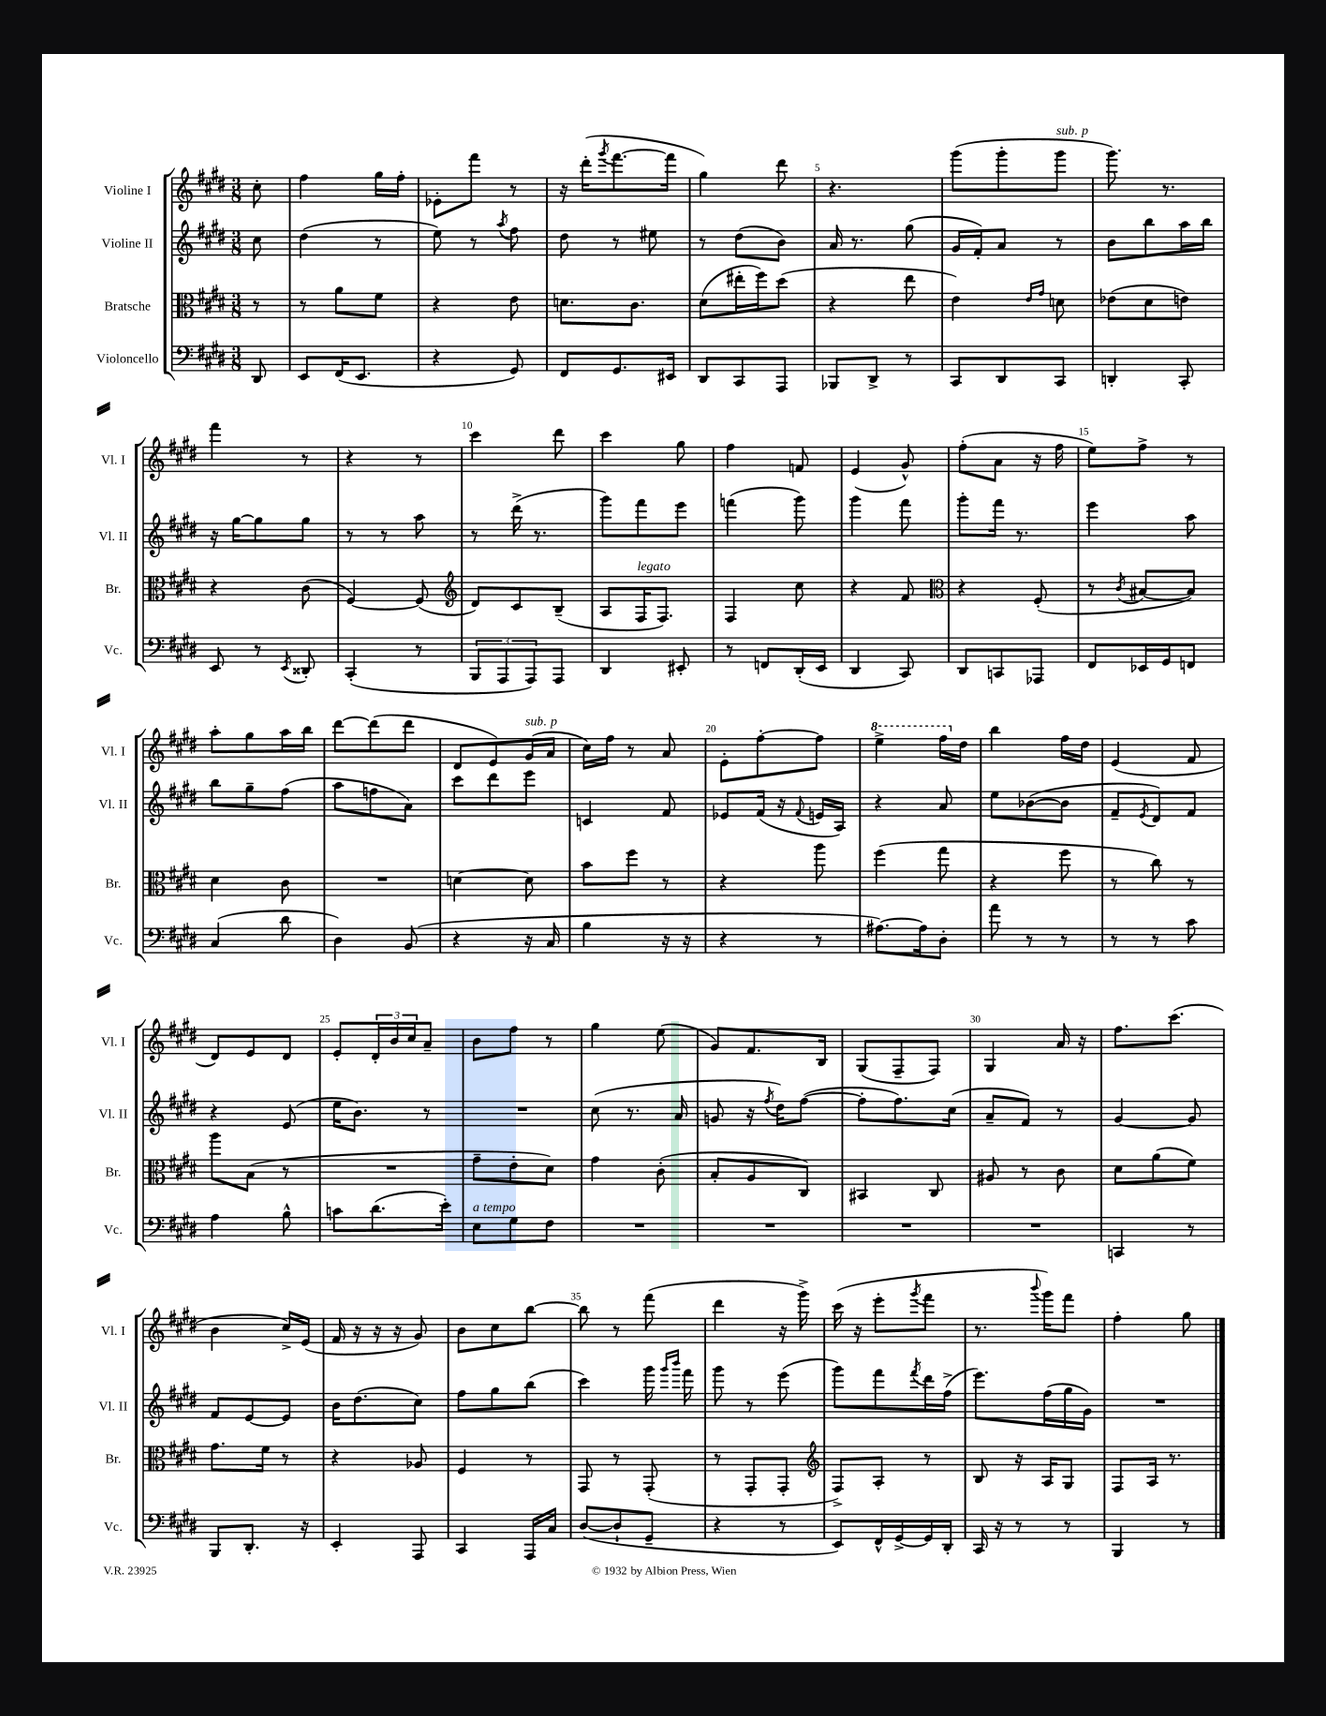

**kern	**kern	**kern	**kern
*part4	*part3	*part2	*part1
*staff4	*staff3	*staff2	*staff1
*I"Violoncello	*I"Bratsche	*I"Violine II	*I"Violine I
*I'Vc.	*I'Br.	*I'Vl. II	*I'Vl. I
*clefF4	*clefC3	*clefG2	*clefG2
*k[f#c#g#d#]	*k[f#c#g#d#]	*k[f#c#g#d#]	*k[f#c#g#d#]
*M3/8	*M3/8	*M3/8	*M3/8
=	=	=	=
8DD#/	8r	8cc#\	8cc#'\
=1	=1	=1	=1
8EE/L	8r	(4dd#\	4ff#\
(16FF#/K	8a\L	.	.
8.EE/J	.	.	.
.	8f#\J	8r	16gg#\LL
.	.	.	16ff#'\JJ
=2	=2	=2	=2
4r	4r	8ee\)	8e-X'\L
.	.	8r	8fff#\J
.	.	8qaa/	.
8GG#/)	8e\	8ff#\	8r
=3	=3	=3	=3
8FF#/L	8.dn\L	8dd#\	16r
.	.	.	(16ddd#'\KL
.	.	.	8qggg#/
8.GG#/	.	8r	[8.fff#\
.	8.c#\J	.	.
.	.	8ee#X\	.
16EE#X/Jk	.	.	16fff#\Jk]
=4	=4	=4	=4
8DD#/L	(8d#\L	8r	4gg#\)
8CC#/	16ee#X'\L	(8dd#\L	.
.	16ff#\J)	.	.
8AAA/J	(8dd#\J	8b\J)	8ddd#\
=5	=5	=5	=5
8BBB-X/L	4r	16a/	4.r
.	.	8.r	.
8DD#^/J	.	.	.
8r	8ee\	(8gg#\	.
=6	=6	=6	=6
8CC#/L	4e\)	16g#/LL	(8ggg#\L
.	.	16f#'/J)	.
8DD#/	.	8a/J	8ggg#'\
.	16qqe/LL	.	.
.	16qqg#/JJ	.	.
!	!	!	!LO:TX:a:i:t=sub. p
8CC#/J	8dn\	8r	8ggg#\J
=7	=7	=7	=7
4DDn'/	(8e-X\L	8b\L	8.ggg#\)
.	8d#\	8bb\	.
.	.	.	8.r
8CC#'/	8en\J)	16aa\L	.
.	.	16bb\JJ	.
!!LO:LB:g=z
=8	=8	=8	=8
8EE/	4r	16r	4fff#\
.	.	[16gg#\KL	.
8r	.	8gg#\]	.
8qEE/	.	.	.
8DD##X'/	(8c#\	8gg#\J	8r
=9	=9	=9	=9
(4CC#'/	[4F#/)	8r	4r
.	.	8r	.
8r	(8F#/]	8aa\	8r
=10	=10	=10	=10
*	*clefG2	*	*
12BBB/L	8d#/L)	8r	4ccc#\
12AAA/	.	.	.
.	8c#/	(16ddd#^\	.
12AAA/)	.	.	.
.	.	8.r	.
8AAA/J	(8B~/J	.	8ddd#\
=11	=11	=11	=11
4DD#/	8A/L	8ggg#\L)	4ccc#\
!	!LO:TX:a:i:t=legato	!	!
.	16F#/K	8fff#\	.
.	8.F#/J)	.	.
8EE#X'/	.	8eee\J	8gg#\
=12	=12	=12	=12
8r	4F#/	(4fffn\	4ff#\
8FFn/L	.	.	.
(16DD#'/L	8cc#\	8ggg#\)	8fn/
16EE/JJ	.	.	.
=13	=13	=13	=13
4DD#/	4r	4ggg#\	(4e/
8CC#/)	8f#/	8fff#\	8g#^^/)
=14	=14	=14	=14
*	*clefC3	*	*
8DD#/L	4r	8ggg#'\L	(8ff#'\L
8CCn/	.	16fff#\Jk	8a\J
.	.	8.r	.
8AAA-X/J	(8F#'/	.	16r
.	.	.	16ff#\
=15	=15	=15	=15
8FF#/L	8r	4eee\	8ee\L)
.	8qc#/	.	.
16EE-X/L	[8B#X/L	.	8ff#^\J
16GG#/J	.	.	.
8FFn/J	8B#/J])	8aa\	8r
!!LO:LB:g=z
=16	=16	=16	=16
(4C#/	4d#\	8bb\L	8aa'\L
.	.	8gg#~\	8gg#\
8d#\	8c#\	(8ff#\J	16aa\L
.	.	.	16bb\JJ
=17	=17	=17	=17
4D#\)	4.r	8aa\L	[8ddd#\L
.	.	8ffn\	(8ddd#\]
(8BB/	.	8a\J)	8ddd#\J
=18	=18	=18	=18
4r	[4dn\	8ccc#\L	8d#/L
.	.	8ddd#\	8e/)
!	!	!	!LO:TX:a:i:t=sub. p
16r	8d\]	8eee\J	(16g#/L
16C#/	.	.	16a/JJ
=19	=19	=19	=19
4B\	8b\L	4cn/	16cc#\LL)
.	.	.	16ff#\JJ
.	8ff#\J	.	8r
16r	8r	8f#/	8a/
16r	.	.	.
=20	=20	=20	=20
4r	4r	8e-X/L	8e'\L
.	.	(16f#/Jk	[8ff#'\
.	.	16r	.
.	.	8qqf#/	.
8r	8aa\	16en/LL	8ff#\J]
.	.	16A/JJ)	.
=21	=21	=21	=21
*	*	*	*8va
[8.A#X\L)	(4ff#\	4r	4eee^\
16A#\k]	.	.	.
8D#'\J	8gg#\	8a/	16fff#\LL
*	*	*	*X8va
.	.	.	16dd#\JJ
=22	=22	=22	=22
8a\	4r	8ee\L	4bb\
8r	.	([8b-X\	.
8r	8ff#\	8b-\J]	16ff#\LL
.	.	.	16dd#\JJ
=23	=23	=23	=23
8r	8r	8f#~/L	(4e/
.	.	8qe/	.
8r	8cc#\)	8d#/)	.
8c#\	8r	8f#/J	8f#/
!!LO:LB:g=z
=24	=24	=24	=24
4A\	8aa\L	4r	8d#/L)
.	(8B\J	.	8e/
8B^^\	8r	(8e/	8d#/J
=25	=25	=25	=25
8cn\L	4.r	16ee\KL	8e'/L
.	.	8.b\J)	.
(8.d#\	.	.	24d#'/L
.	.	.	24b/
.	.	.	24cc#/J
.	.	8r	8a~/J
16e'\Jk)	.	.	.
=26	=26	=26	=26
!LO:TX:a:i:t=a tempo	!	!	!
8E\L	8g#~\L	4.r	8b\L
8G#\	8e'\	.	8ff#\J
8F#\J	8d#\J)	.	8r
=27	=27	=27	=27
4.r	4g#\	(8cc#\	4gg#\
.	.	8.r	.
.	(8c#'\	.	(8ee\
.	.	16a/	.
=28	=28	=28	=28
4.r	8B'/L	8gn/	8g#/L)
.	8A/	16r	8.f#/
.	.	8qff#/	.
.	.	16dd#\KL)	.
.	8C#/J)	([8ff#\J	.
.	.	.	16B/Jk
=29	=29	=29	=29
4.r	4BB#X/	8ff#'\L]	(8G#/L
.	.	8.ff#\)	8F#~/
.	8C#/	.	8F#/J)
.	.	(16cc#\Jk	.
=30	=30	=30	=30
4.r	8A#X/	8a~/L	4G#/
.	8r	8f#/J)	.
.	8c#\	8r	16a/
.	.	.	16r
=31	=31	=31	=31
4CCn/	8d#\L	[4g#/	8.ff#\L
.	(8a\	.	.
.	.	.	(8.ccc#\J
8r	8f#\J)	8g#/]	.
!!LO:LB:g=z
=32	=32	=32	=32
8BBB/L	8.g#\L	8f#/L	4b\
8.DD#'/J	.	[8e/	.
.	16f#\Jk	.	.
.	8r	8e/J]	16cc#^/LL)
16r	.	.	(16e/JJ
=33	=33	=33	=33
4EE'/	4r	16b\KL	16f#/
.	.	(8.dd#\	16r
.	.	.	16r
.	.	.	16r
8AAA/	8A-X/	8cc#\J)	8g#/)
=34	=34	=34	=34
4CC#/	4F#/	8ff#\L	8b\L
.	.	8gg#\	8cc#\
16AAA/LL	8r	(8bb\J	[8bb\J
16C#/JJ	.	.	.
=35	=35	=35	=35
([8D#/L	8GG#/	4ccc#\)	8bb\]
8D#`/]	8r	.	8r
8GG#~/J	(8GG#'/	16ggg#\	(8fff#\
.	.	16qqggg#/LL	.
.	.	16qqbbb/JJ	.
.	.	16fff#\	.
=36	=36	=36	=36
4r	8r	8ggg#\	4ddd#\
.	8GG#'/L	8r	.
8r	8GG#'/J	(8eee\	16r
.	.	.	16ggg#^\)
=37	=37	=37	=37
*	*clefG2	*	*
8EE/L)	8F#^/L)	8ggg#\L)	(16ccc#\
.	.	.	16r
16FF#^^/L	8A'/J	8fff#\	8eee'\L
[16GG#^/	.	.	.
.	.	8qfff#/	8qggg#/
16GG#/]	8r	16ddd#\L	8fff#\J
16DD#'/JJ	.	(16ff#^\JJ	.
=38	=38	=38	=38
16CC#/	8B/	8.eee\L)	8.r
16r	.	.	.
8r	16r	.	.
.	.	.	8qqbbb/
.	16A/KL	(16ff#\L	16ggg#\KL)
8r	8G#/J	16gg#\	8fff#\J
.	.	16g#\JJ)	.
=39	=39	=39	=39
4BBB/	8F#/L	4.r	4ff#'\
.	16A/Jk	.	.
.	8.r	.	.
8r	.	.	8gg#\
==	==	==	==
*-	*-	*-	*-
